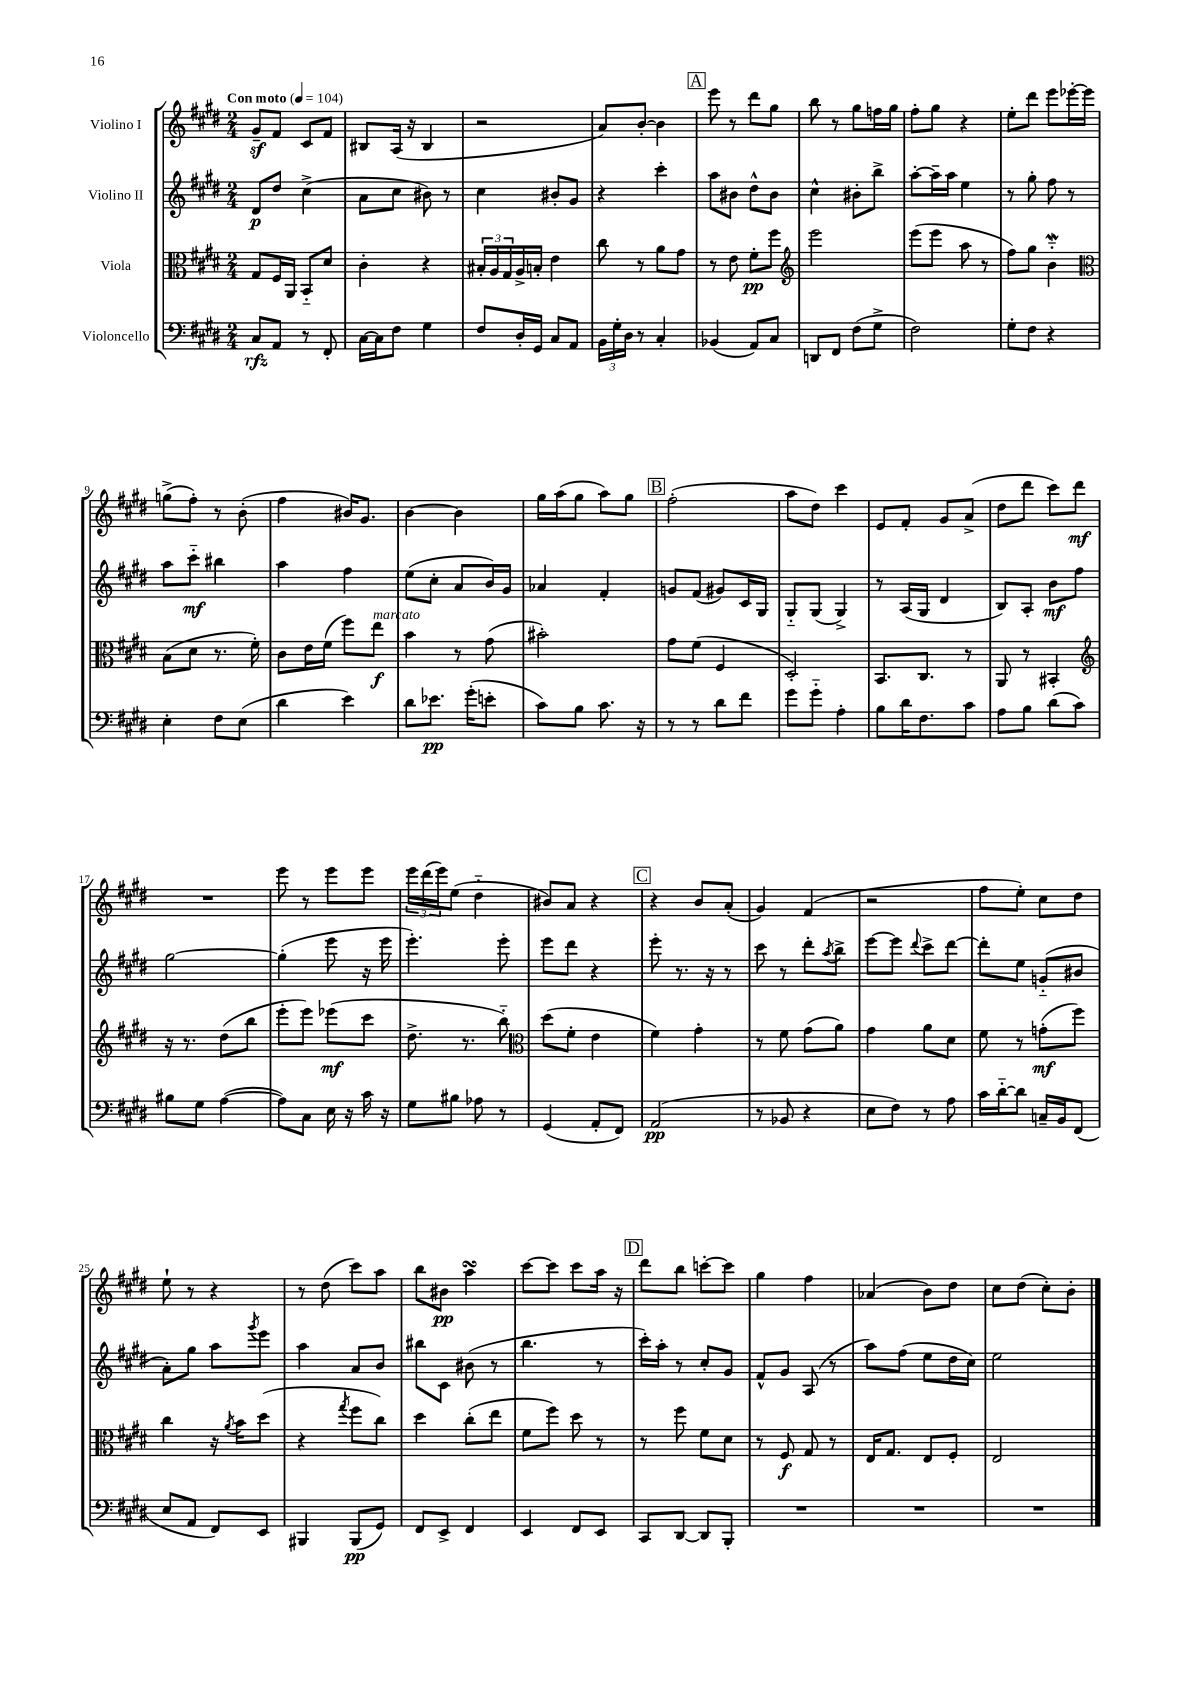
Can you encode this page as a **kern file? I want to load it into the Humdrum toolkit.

**kern	**kern	**kern	**kern
*staff4	*staff3	*staff2	*staff1
*clefF4	*clefC3	*clefG2	*clefG2
*k[f#c#g#d#]	*k[f#c#g#d#]	*k[f#c#g#d#]	*k[f#c#g#d#]
*M2/4	*M2/4	*M2/4	*M2/4
*MM104	*MM104	*MM104	*MM104
8C#/L	8G#/L	8d#/L	8g#~/L
8AA/J	16F#/L	8dd#/J	8f#/J
.	16AA/JJ	.	.
8r	8BB'~/L	(4cc#^\	8c#/L
8FF#'/	8d#/J	.	8f#/J
=	=	=	=
[16C#\LL	4c#'\	8a\L	8B#/L
16C#\]J	.	.	.
8F#\J	.	8cc#\J	(16A/Jk
.	.	.	16r
4G#\	4r	8b#\)	4B#/
.	.	8r	.
=	=	=	=
8F#/L	24B#'/LL	4cc#\	2r
.	24A/	.	.
.	24G#/	.	.
16D#'/L	16A^/	.	.
16GG#/JJ	16B'/JJ	.	.
8C#/L	4e\	8b#'/L	.
8AA/J	.	8g#/J	.
=	=	=	=
24BB\LL	8cc#\	4r	8a/L)
24G#'\	.	.	.
24D#\JJ	.	.	.
8r	8r	.	[8b'/J
4C#'/	8a\L	4ccc#'\	4b\]
.	8g#\J	.	.
=	=	=	=
(4BB-/	8r	8aa\L	8eee\
.	8e\	8b#\J	8r
8AA/L)	8f#'\L	8dd#^^\L	8ddd#\L
8C#/J	8ff#\J	8b#\J	8gg#\J
=	=	=	=
*	*clefG2	*	*
8DD/L	2eee\	4cc#^^\	8bb\
8FF#/J	.	.	8r
(8F#\L	.	8b#'\L	8gg#\L
8G#^\J	.	8bb^\J	16ff\L
.	.	.	16gg#\JJ
=	=	=	=
2F#\)	(8eee\L	[8aa'\L	8ff#'\L
.	8eee\J	16aa~\]L	8gg#\J
.	.	16aa\JJ	.
.	8aa\	4ee\	4r
.	8r	.	.
=	=	=	=
8G#'\L	8ff#\L)	8r	8ee'\L
8F#\J	8gg#\J	8gg#'\	8ddd#\J
4r	4b'~\	8ff#\	8eee\L
.	.	8r	[16eee-'\L
.	.	.	16eee-\]JJ
=	=	=	=
*	*clefC3	*	*
4E'\	(8B\L	8aa\L	(8gg^\L
.	8d#\J	8ccc#'~\J	8ff#'\J)
8F#\L	8.r	4bb#\	8r
(8E\J	.	.	(8b'\
.	16f#'\)	.	.
=	=	=	=
4d#\	8c#\L	4aa\	4ff#\
.	16e\L	.	.
.	(16f#\JJ	.	.
4e\)	8ff#\L)	4ff#\	16b#/LK)
.	.	.	8.g#/J
.	8ee\J	.	.
=	=	=	=
8d#\L	4b\	(8ee\L	[4b\
8.e-\J	.	8cc#'\J	.
.	8r	8a/L	4b\]
(16g#'\LK	.	.	.
8e'\J	(8g#\	16b/L)	.
.	.	16g#/JJ	.
=	=	=	=
8c#\L)	2b#'\)	4a-/	16gg#\LL
.	.	.	(16aa\J
8B\J	.	.	8gg#\J
8.c#\	.	4f#'/	8aa\L)
.	.	.	8gg#\J
16r	.	.	.
=	=	=	=
8r	8g#\L	8g/L	(2ff#'\
8r	(8f#\J	(8f#/J	.
8d#\L	4F#/	8g#/L)	.
8f#\J	.	16c#/L	.
.	.	16G#/JJ	.
=	=	=	=
8g#\L	2D#'/)	8G#'~/L	8aa\L
8g#'~\J	.	(8G#/J	8dd#\J)
4A'\	.	4G#^/)	4ccc#\
=	=	=	=
8B\L	8.BB/L	8r	8e/L
16d#\K	.	(16A/LL	8f#'/J
8.F#\	8.C#/J	16G#/JJ	.
.	.	4d#/	8g#/L
8c#\J	8r	.	(8a^/J
=	=	=	=
8A\L	8AA/	8B/L)	8dd#\L
8B\J	8r	8A'/J	8ddd#\J
(8d#\L	4BB#'/	8b\L	8ccc#\L)
8c#\J)	.	8ff#\J	8ddd#\J
=	=	=	=
*	*clefG2	*	*
8B#\L	16r	[2gg#\	2r
.	8.r	.	.
8G#\J	.	.	.
([4A\	(8dd#\L	.	.
.	8bb\J	.	.
=	=	=	=
8A\]L)	8eee'\L	(4gg#'\]	8eee\
8C#\J	8eee\J)	.	8r
16E\	(8eee-\L	8eee\	8eee\L
16r	.	.	.
16c#\	8ccc#\J	16r	8eee\J
16r	.	16eee\	.
=	=	=	=
8G#\L	8.dd#^\	4.eee'\)	24eee\LL
.	.	.	(24ddd#\
.	.	.	24eee\J)
8B#\J	.	.	(8ee\J
.	8.r	.	.
8A-\	.	.	4dd#'~\
8r	8bb'~\)	8eee'\	.
=	=	=	=
*	*clefC3	*	*
(4GG#/	(8dd#\L	8eee\L	8b#/L)
.	8f#'\J	8ddd#\J	8a/J
8AA'/L	4e\	4r	4r
8FF#/J)	.	.	.
=	=	=	=
(2AA/	4f#\)	8eee'\	4r
.	.	8.r	.
.	4g#'\	.	8b/L
.	.	16r	.
.	.	8r	(8a'/J
=	=	=	=
8r	8r	8ccc#\	4g#/)
8BB-/	8f#\	8r	.
4r	(8g#\L	8ddd#'\L	(4f#/
.	.	8qaa/	.
.	8a\J)	8bb^\J	.
=	=	=	=
8E\L	4g#\	[8eee\L	2r
8F#\J)	.	8eee\]J	.
.	.	8qqddd#/	.
8r	8a\L	8ccc#^\L	.
8A\	8d#\J	[8ddd#\J	.
=	=	=	=
16c#\LL	8f#\	8ddd#'\]L	8ff#\L
[16d#'~\J	.	.	.
8d#\]J	8r	8ee\J	8ee'\J)
16C~/LL	(8g'\L	(8g'~/L	8cc#\L
16BB/J	.	.	.
(8FF#/J	8ff#\J)	8b#/J	8dd#\J
=	=	=	=
8E/L	4cc#\	8a'\L)	8ee`\
8AA/J	.	8gg#\J	8r
8FF#/L)	16r	8aa\L	4r
.	8qa/	.	.
.	16b\LK	.	.
.	.	8qggg#/	.
8EE/J	(8dd#\J	8eee\J	.
=	=	=	=
4BBB#/	4r	4aa\	8r
.	.	.	(8dd#\
.	8qgg#/	.	.
(8BBB#/L	8ff#\L	8a/L	8ccc#\L)
8GG#/J)	8cc#\J)	8b/J	8aa\J
=	=	=	=
8FF#/L	4dd#\	8bb#\L	8bb\L
8EE^/J	.	8c#\J	8b#\J
4FF#/	(8cc#'\L	(8b#\	4aa\
.	8ee\J	8r	.
=	=	=	=
4EE/	8f#\L	4.bb\	[8ccc#\L
.	8ff#\J)	.	8ccc#\]J
8FF#/L	8dd#\	.	8ccc#\L
8EE/J	8r	8r	16aa\Jk
.	.	.	16r
=	=	=	=
8CC#/L	8r	16ccc#'\LL)	8ddd#\L
.	.	16aa'\JJ	.
[8DD#/J	8ff#\	8r	8bb\J
8DD#/]L	8f#\L	8cc#'/L	[8ccc'\L
8BBB'/J	8d#\J	8g#/J	8ccc\]J
=	=	=	=
2r	8r	8f#^^/L	4gg#\
.	8F#/	8g#/J	.
.	8G#/	(8A/	4ff#\
.	8r	8r	.
=	=	=	=
2r	16E/LK	8aa\L)	(4a-/
.	8.G#/J	.	.
.	.	(8ff#\J	.
.	8E/L	8ee\L	8b\L)
.	8F#'/J	16dd#\L	8dd#\J
.	.	16cc#\JJ)	.
=	=	=	=
2r	2E/	2ee\	8cc#\L
.	.	.	(8dd#\J
.	.	.	8cc#'\L)
.	.	.	8b'\J
==	==	==	==
*-	*-	*-	*-
